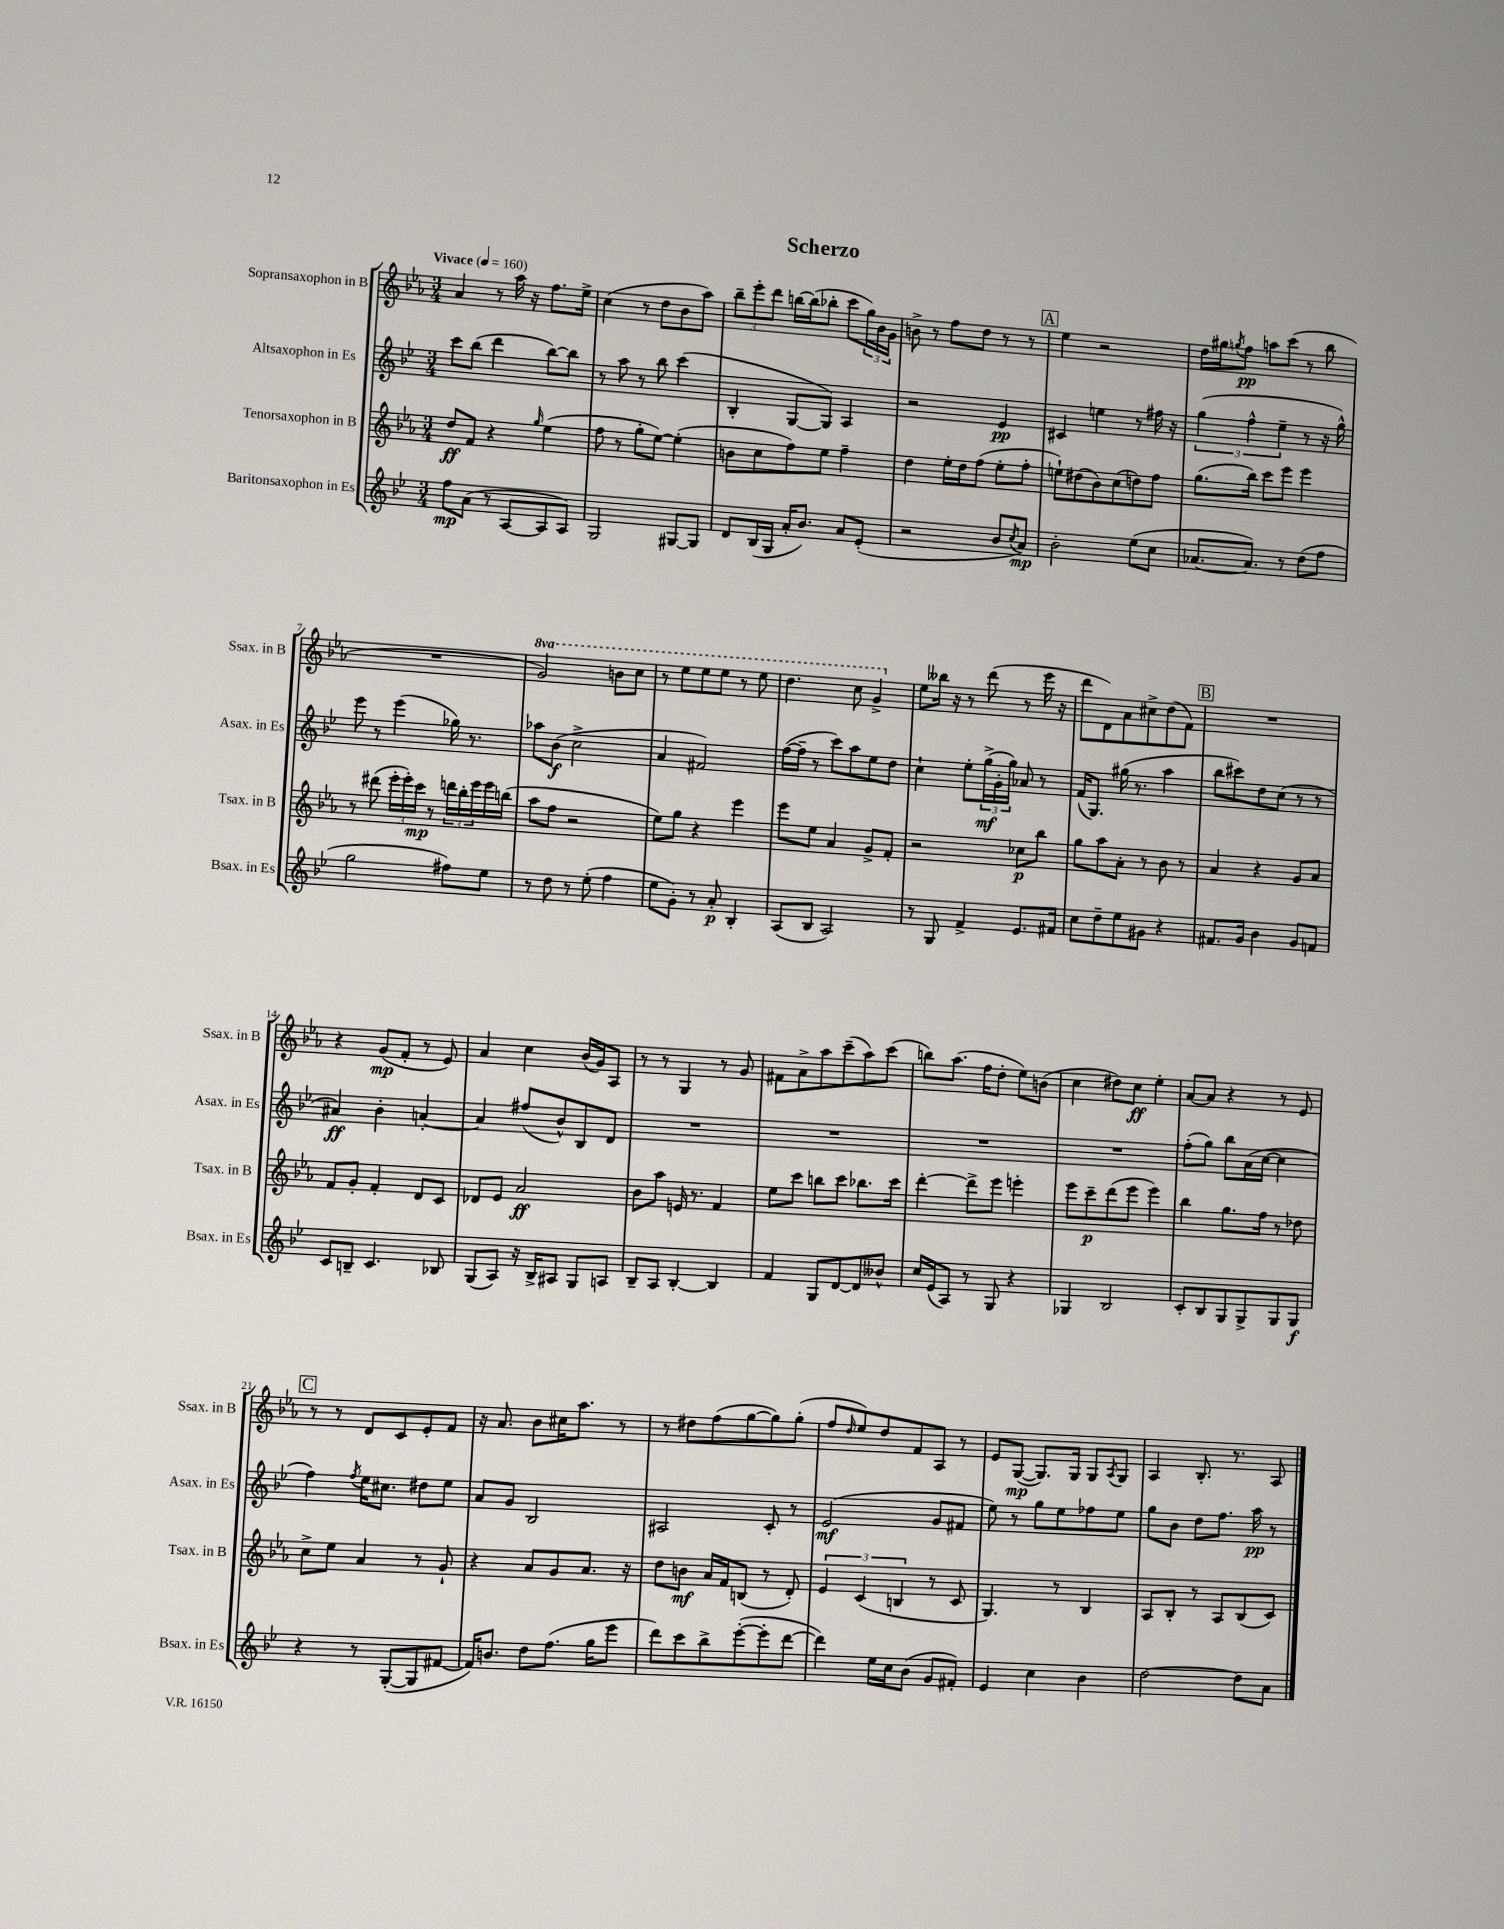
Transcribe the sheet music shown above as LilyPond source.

\header { title = "Scherzo" }
<<
\new StaffGroup <<
\new Staff = "s0" \with { instrumentName = "Sopransaxophon in B" shortInstrumentName = "Ssax. in B" } {
    \clef treble \key ees \major \numericTimeSignature \time 3/4 \set Staff.ottavationMarkups = #ottavation-simple-ordinals \tempo "Vivace" 4 = 160
    aes'4 r8 aes''16 r16 f''8. ees''16-> |
    c''4( r8 d''8 bes'8 aes''8) |
    \tuplet 3/2 { bes''8-- ees'''8-. d'''8 } b''16~ b''16( bes''8-. c'''8 \tuplet 3/2 { g''16) bes'16 g'16 } |
    b'8-> r8 f''8 d''8 r8 r8 |
    \mark \markup { \box "A" } ees''4 r2 |
    d''16 gis''16 \acciaccatura { g''8 } f''8\pp a''8 c'''8( r8 bes''8 |
    R2. |
    \ottava #1 g''2) b''8 c'''8 |
    r8 ees'''8 ees'''8 ees'''8 r8 ees'''8 |
    d'''4. c'''8 g''4-> \ottava #0 |
    ees''8 beses''16 r16 r8 d'''8( r8 ees'''16 r16 |
    d'''8 d'8) aes'8 cis''8-> d''8( f'8) |
    \mark \markup { \box "B" } R2. |
    r4 g'8\mp( f'8-. r8 ees'8) |
    aes'4 c''4 bes'16( g'16) aes8 |
    r8 r8 g4 r8 g'8 |
    fis'8 aes'8-> aes''8 c'''8--( aes''8) c'''8( |
    b''8) aes''8.( f''16 d''8-. ees''8) b'8( |
    c''4 dis''8) c''8\ff ees''4-. |
    aes'8~ aes'8 r4 r8 ees'8 |
    \mark \markup { \box "C" } r8 r8 d'8 c'8 ees'8-. f'8 |
    r16 aes'8. bes'8 cis''16 aes''8. r8 |
    r8 dis''8 f''8( g''8~ g''8) g''8-.( |
    f''8 \grace { d''16 } ees''8) d''8 f'8 aes8 r8 |
    ees'8 g8~\mp( g8.) g16 g8 \acciaccatura { aes8 } g8 |
    aes4 bes8.-. r8. aes8 \bar "|." |
}
\new Staff = "s1" \with { instrumentName = "Altsaxophon in Es" shortInstrumentName = "Asax. in Es" } {
    \clef treble \key bes \major \numericTimeSignature \time 3/4
    c'''8 bes''8( d'''4 bes''8~) bes''8 |
    r8 a''8 r8 bes''8 c'''4( |
    bes4-. g8~ g8) a4 |
    r2 ees'4\pp |
    \mark \markup { \box "A" } cis'4 e''4 r8 fis''16 r16 |
    \tuplet 3/2 { g''4( f''4-^ ees''4-- } r8 r16 g''16-^) |
    ees'''8 r8 ees'''4( ges''16) r8. |
    aes''8 bes'8\f( c''2-> |
    a'4 fis'2) |
    f''16~( f''16-- r8 c'''8) a''8 ees''8 d''8 |
    c''4-! ees''8-. \tuplet 3/2 { g''16->\mf( g'16-. g''16) } aes'8 r8 |
    f'16( g8.) gis''16( r8. a''4 |
    \mark \markup { \box "B" } bes''8 cis'''8) d''8 c''8( r8 r8 |
    ais'4\ff) bes'4-. a'4~-. |
    a'4 fis''8( bes'8-^) bes8 d'8 |
    R2. |
    R2. |
    R2. |
    R2. |
    f''8-.( g''8) bes''8 a'16( c''16~ c''4 |
    \mark \markup { \box "C" } f''4) \acciaccatura { f''8 } ees''16 cis''8. dis''8 ees''8 |
    a'8 g'8 bes2 |
    ais2 c'8-. r8 |
    ees'2\mf( g'8 fis'8 |
    ees''8) r8 g''8 ees''8 fes''8 ees''8 |
    g''8 bes'8 d''8 f''8. a''16\pp r8 \bar "|." |
}
\new Staff = "s2" \with { instrumentName = "Tenorsaxophon in B" shortInstrumentName = "Tsax. in B" } {
    \clef treble \key ees \major \numericTimeSignature \time 3/4
    d''8\ff f'8 r4 \grace { g''16 } ees''4( |
    f''8 r8 g''8-. ees''8~) ees''4-.( |
    b'8 c''8 f''8) ees''8 f''4-- |
    d''4 ees''16-. d''16 f''8( ees''8-. f''8-. |
    \mark \markup { \box "A" } e''8-!) dis''8( bes'8) c''8( d''8) f''8 |
    g''8.( bes''16) c'''8 ees'''8 ees'''4 |
    r8 dis'''8( \tuplet 3/2 { ees'''16-. ees'''16-.) c'''16\mp } r8 \tuplet 3/2 { d'''16 bes''16-. ees'''16 } ees'''16 b''16( |
    aes''8 f''8 r2 |
    ees''8) g''8 r4 ees'''4 |
    ees'''8 ees''8 aes'4 g'8-> f'8-. |
    r2 ces''8\p bes''8 |
    g''8 aes''8 aes'8-. r8 bes'8 r8 |
    \mark \markup { \box "B" } aes'4 r4 g'8 aes'8 |
    f'8 g'8-. f'4-. d'8 c'8 |
    des'8 ees'8 aes'2\ff |
    bes'8 aes''8 e'16 r8. f'4 |
    ees''8 c'''8 b''8 c'''8 bes''8. c'''16 |
    d'''4~-. d'''8-> ees'''8 e'''4-. |
    ees'''8 c'''8--\p d'''8( ees'''8 ees'''4) |
    bes''4 g''8. f''16 r8 des''8 |
    \mark \markup { \box "C" } c''8-> ees''8 aes'4 r8 g'8-! |
    r4 aes'8 g'8 aes'8. r16 |
    d''8 b'8\mf aes'16 f'16 b8( r8 d'8-.) |
    \tuplet 3/2 { ees'4 c'4( b4 } r8 c'8 |
    g4.) r8 bes4 |
    aes8 bes8-. r8 aes8 bes8( c'8) \bar "|." |
}
\new Staff = "s3" \with { instrumentName = "Baritonsaxophon in Es" shortInstrumentName = "Bsax. in Es" } {
    \clef treble \key bes \major \numericTimeSignature \time 3/4
    f''8\mp a'8( r8 a8~ a8 a8) |
    g2 gis8~ gis8 |
    d'8 bes16( g16 a'16-. bes'8.) a'8 ees'8-.( |
    r2 bes'8 \acciaccatura { c''8 } a'8\mp) |
    \mark \markup { \box "A" } bes'2-. ees''8( c''8 |
    aes'8.~ aes'8.) r8 d''8( f''8 |
    g''2 fis''8) ees''8 |
    r8 d''8 r8 ees''8-.( f''4 |
    ees''8 g'8-.) r8 a'8-.\p bes4-. |
    a8( bes8 a2) |
    r8 g8 f'4-> ees'8. fis'16 |
    c''8 d''8-- ees''8 gis'8 r4 |
    \mark \markup { \box "B" } fis'8. g'16 bes'4 g'8 f'8 |
    c'8 b8-- c'4. bes8 |
    g8( a8) r16 bes16-> ais8 g8 a8 |
    bes8-- a8 bes4~-. bes4 |
    f'4 g8 d'8~ d'8 beses'8-^ |
    c''16 ees'16( a8) r8 g8 r4 |
    ges4 bes2 |
    c'8-. bes8 g8 g8-> g8 g8\f |
    \mark \markup { \box "C" } r4 r8 g8~-.( g8 fis'8~ |
    fis'16) b'8. d''8 f''8.( g''16 ees'''8 |
    d'''8) c'''8 bes''8-> ees'''8~-.( ees'''8-. d'''8~ |
    d'''4) ees''16 c''16 bes'8( g'8 fis'8-.) |
    ees'4 c''4 bes'4 |
    d''2~ d''8 a'8 \bar "|." |
}
>>
>>
